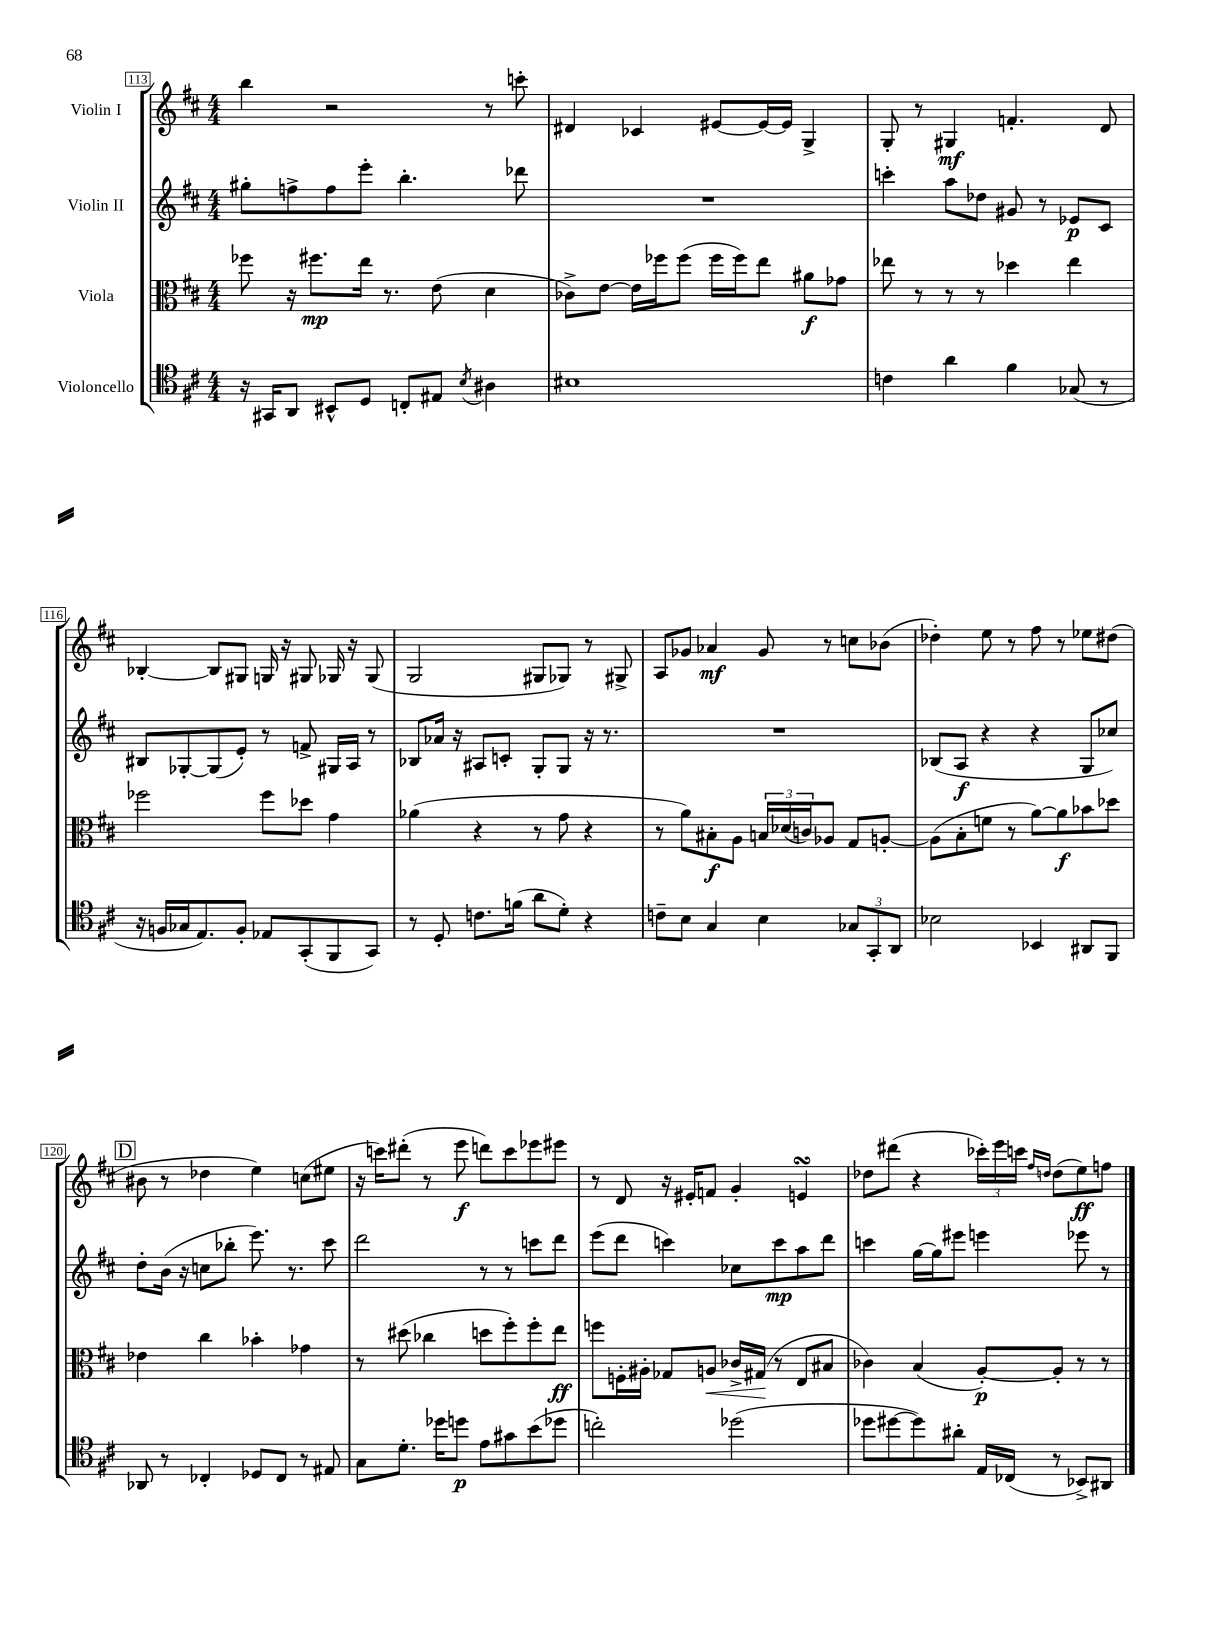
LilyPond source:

<<
\new StaffGroup <<
\new Staff = "s0" \with { instrumentName = "Violin I" } {
    \clef treble \key d \major \numericTimeSignature \time 4/4
    b''4 r2 r8 c'''8-. |
    dis'4 ces'4 eis'8~ eis'16~ eis'16 g4-> |
    g8-. r8 gis4\mf f'4.-. d'8 |
    bes4~-. bes8 gis8 g16 r16 gis8 ges16 r16 ges8( |
    g2 gis8 ges8) r8 gis8-> |
    a8 ges'8 aes'4\mf ges'8 r8 c''8 bes'8( |
    des''4-.) e''8 r8 fis''8 r8 ees''8 dis''8( |
    \mark \markup { \box "D" } bis'8 r8 des''4 e''4) c''8( eis''8 |
    r16 c'''16) dis'''8-.( r8 e'''8\f d'''8) c'''8 ees'''8 eis'''8 |
    r8 d'8 r16 eis'16-. f'8 g'4-. e'4\turn |
    des''8 dis'''8( r4 \tuplet 3/2 { ces'''16-.) e'''16 c'''16 } \grace { fis''16 d''16 } d''8( e''8\ff) f''8 \bar "|." |
}
\new Staff = "s1" \with { instrumentName = "Violin II" } {
    \clef treble \key d \major \numericTimeSignature \time 4/4
    gis''8-. f''8-> f''8 e'''8-. b''4.-. des'''8 |
    R1 |
    c'''4-. a''8 des''8 gis'8 r8 ees'8\p cis'8 |
    bis8 ges8~-. ges8( e'8-.) r8 f'8-> gis16 a16 r8 |
    bes8 aes'16 r16 ais8 c'8-. g8-. g8 r16 r8. |
    R1 |
    bes8( a8\f r4 r4 g8 ces''8) |
    \mark \markup { \box "D" } d''8-. b'16( r16 c''8 bes''8-. e'''8.) r8. cis'''8 |
    d'''2 r8 r8 c'''8 d'''8 |
    e'''8( d'''8 c'''4) ces''8 c'''8\mp a''8 d'''8 |
    c'''4 g''16~ g''16 eis'''8 e'''4 ees'''8 r8 \bar "|." |
}
\new Staff = "s2" \with { instrumentName = "Viola" } {
    \clef alto \key d \major \numericTimeSignature \time 4/4
    fes''8 r16 fis''8.\mp e''16 r8. e'8( d'4 |
    ces'8->) e'8~ e'16 fes''16 fes''8( fes''16 fes''16) e''8 ais'8\f ges'8 |
    ees''8 r8 r8 r8 des''4 ees''4 |
    fes''2 fes''8 des''8 g'4 |
    aes'4( r4 r8 g'8 r4 |
    r8 a'8) bis8-.\f a8 \tuplet 3/2 { b16 des'16( c'16) } aes8 g8 a8~-. |
    a8( b8-. f'8 r8 a'8~) a'8\f bes'8 des''8 |
    \mark \markup { \box "D" } ees'4 cis''4 bes'4-. ges'4 |
    r8 dis''8( ces''4 d''8 fis''8-.) fis''8-. e''8\ff |
    f''8 f16-. ais16-. ges8 a8\< ces'16-> gis16\!( r8 e8 bis8 |
    ces'4) b4( a8~-.\p) a8-. r8 r8 \bar "|." |
}
\new Staff = "s3" \with { instrumentName = "Violoncello" } {
    \clef tenor \key d \major \numericTimeSignature \time 4/4
    r16 gis,16 a,8 bis,8-^ d8 c8-. eis8 \acciaccatura { b8 } ais4 |
    bis1 |
    c'4 a'4 fis'4 ges8( r8 |
    r16 f16 ges16 e8.) f8-. ees8 g,8-.( fis,8 g,8) |
    r8 d8-. c'8. f'16( a'8 d'8-.) r4 |
    c'8-- b8 g4 b4 \tuplet 3/2 { ges8 g,8-. a,8 } |
    bes2 bes,4 ais,8 fis,8 |
    \mark \markup { \box "D" } aes,8 r8 ces4-. des8 ces8 r8 eis8 |
    g8 d'8.-. des''16 d''8\p e'8 gis'8 b'8( des''8 |
    c''2-.) des''2( |
    des''8 dis''8~ dis''8) ais'8-. e16 ces16( r8 bes,8->) ais,8 \bar "|." |
}
>>
>>
\layout { \context { \Score currentBarNumber = #113 \override BarNumber.stencil = #(make-stencil-boxer 0.1 0.3 ly:text-interface::print) } }
